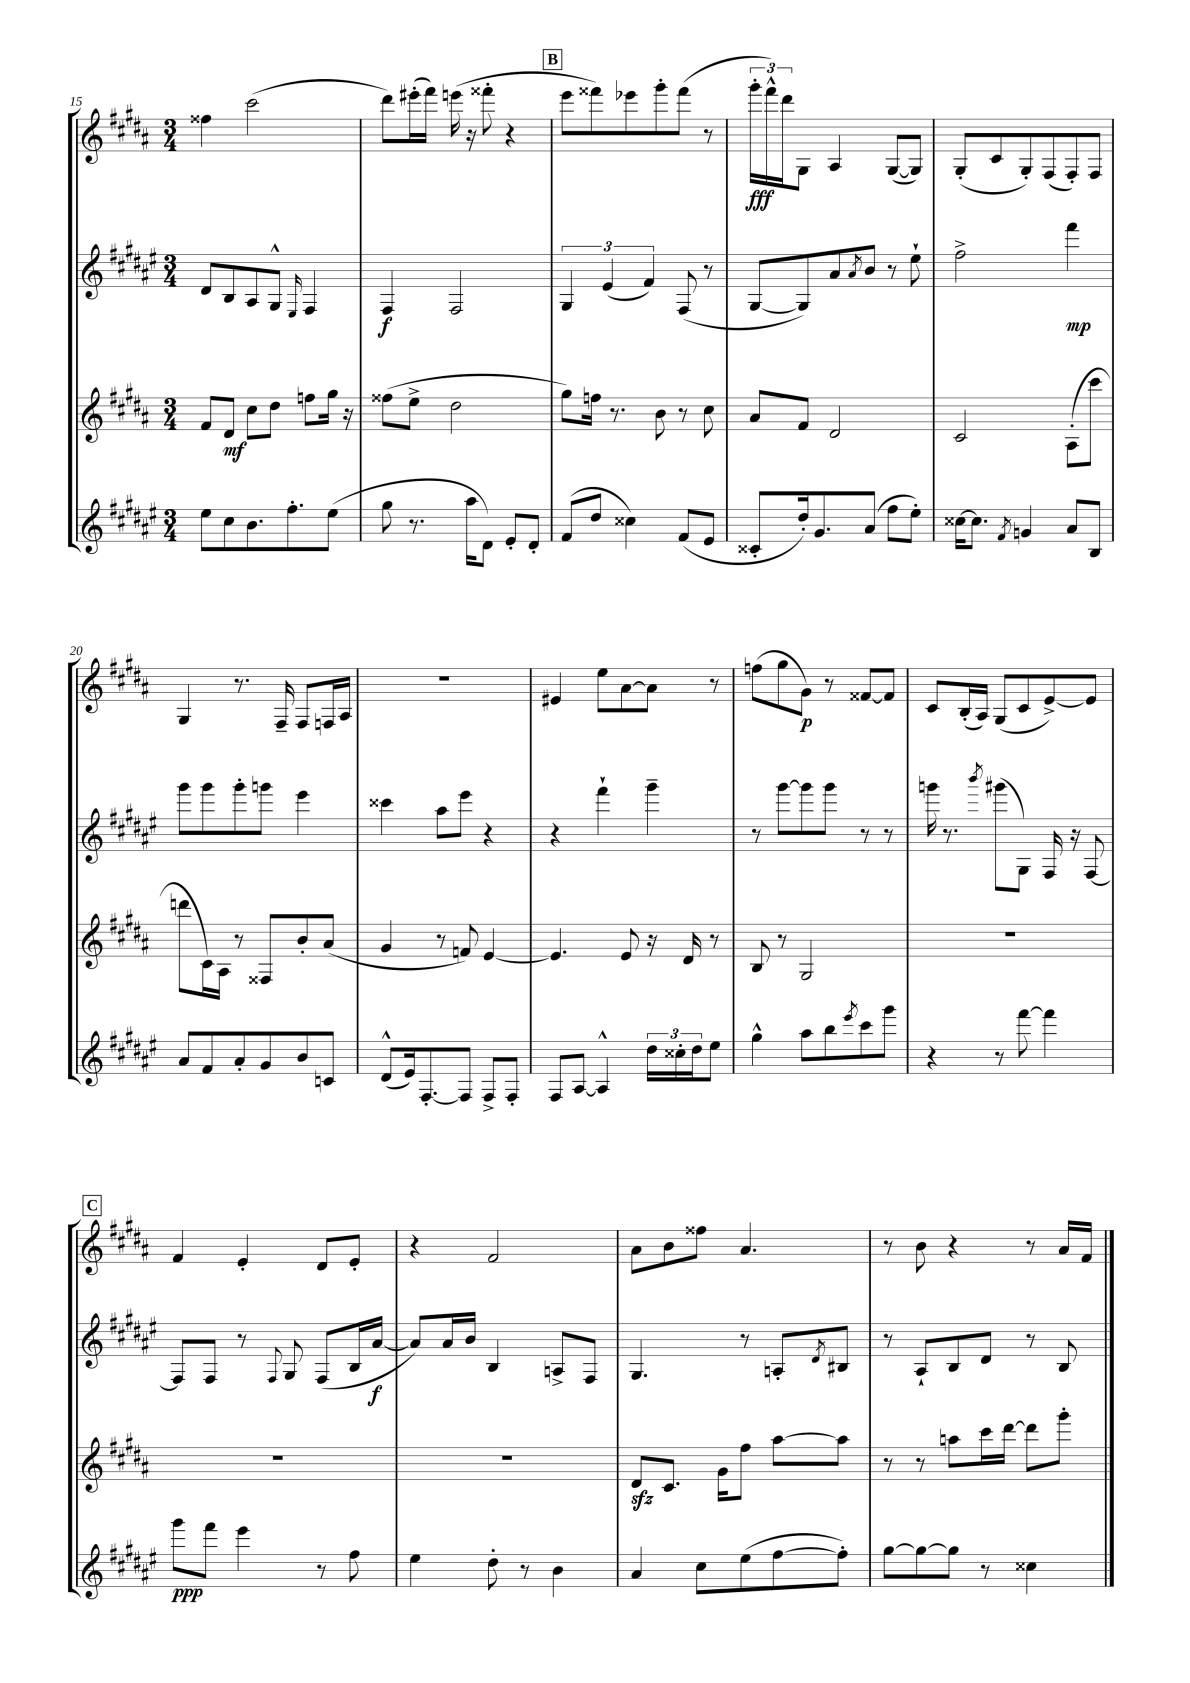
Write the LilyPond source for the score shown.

<<
\new StaffGroup <<
\new Staff = "s0" {
    \clef treble \key b \major \numericTimeSignature \time 3/4
    fisis''4 cis'''2( |
    dis'''8) eis'''16-.( fis'''16) e'''16( r16 fisis'''8-. r4 |
    \mark \markup { \box "B" } e'''8 fisis'''8) ees'''8 gis'''8-. fisis'''8( r8 |
    \tuplet 3/2 { gis'''16-.\fff fis'''16-^) dis'''16 } gis8 ais4 gis8~( gis8) |
    gis8-.( cis'8 gis8-.) fis8( fis8-.) fis8 |
    gis4 r8. fis16-- fis8 f16 ais16 |
    R2. |
    eis'4 e''8 ais'8~ ais'8 r8 |
    f''8( gis''8 gis'8\p) r8 fisis'8~ fisis'8 |
    cis'8 b16-.( ais16) gis8( cis'8 e'8~->) e'8 |
    \mark \markup { \box "C" } fis'4 e'4-. dis'8 e'8-. |
    r4 fis'2 |
    ais'8 b'8 fisis''8 ais'4. |
    r8 b'8 r4 r8 ais'16 fis'16 \bar "|." |
}
\new Staff = "s1" {
    \clef treble \key fis \major \numericTimeSignature \time 3/4
    dis'8 b8 ais8 gis8-^ \grace { eis16 } fis4 |
    fis4\f fis2 |
    \mark \markup { \box "B" } \tuplet 3/2 { gis4 eis'4( fis'4) } fis8( r8 |
    gis8~ gis8) ais'8 \acciaccatura { ais'8 } b'8 r8 eis''8-! |
    fis''2-> fis'''4\mp |
    gis'''8 gis'''8 gis'''8-. g'''8 eis'''4 |
    cisis'''4 ais''8 eis'''8 r4 |
    r4 fis'''4-! gis'''4-- |
    r8 gis'''8~ gis'''8 gis'''8 r8 r8 |
    g'''16 r8. \acciaccatura { b'''8 } gis'''8( gis8) fis16 r16 fis8~ |
    \mark \markup { \box "C" } fis8 fis8 r8 \appoggiatura { fis8 } gis8 fis8( b16 ais'16~\f |
    ais'8) ais'16 b'16 b4 a8-> fis8 |
    gis4. r8 a8-. \acciaccatura { dis'8 } bis8 |
    r8 ais8-! b8 dis'8 r8 b8 \bar "|." |
}
\new Staff = "s2" {
    \clef treble \key b \major \numericTimeSignature \time 3/4
    fis'8 dis'8\mf cis''8 dis''8 f''8 gis''16 r16 |
    fisis''8( e''8-> dis''2 |
    \mark \markup { \box "B" } gis''8) f''16 r8. b'8 r8 cis''8 |
    ais'8 fis'8 dis'2 |
    cis'2 ais8-.( cis'''8 |
    d'''8 cis'16) ais16 r8 fisis8 b'8-. ais'8( |
    gis'4 r8 f'8) e'4~ |
    e'4. e'8 r16 dis'16 r8 |
    b8 r8 gis2 |
    R2. |
    \mark \markup { \box "C" } R2. |
    R2. |
    dis'8\sfz cis'8. gis'16 fis''8 ais''8~ ais''8 |
    r8 r8 a''8 cis'''16 dis'''16~ dis'''8 gis'''8-. \bar "|." |
}
\new Staff = "s3" {
    \clef treble \key fis \major \numericTimeSignature \time 3/4
    eis''8 cis''8 b'8. fis''8.-. eis''8( |
    gis''8 r8. ais''16 dis'8) eis'8-. dis'8-. |
    \mark \markup { \box "B" } fis'8( dis''8 cisis''4) fis'8( eis'8 |
    cisis'8-. dis''16-.) gis'8. ais'8( fis''8 eis''8-.) |
    cisis''16~ cisis''8. \acciaccatura { fis'8 } g'4 ais'8 b8 |
    ais'8 fis'8 ais'8-. gis'8 b'8 c'8 |
    dis'8-^( eis'16) fis8.~-. fis8 fis8-> fis8-. |
    fis8 ais8~ ais4-^ \tuplet 3/2 { dis''16 cisis''16-. dis''16 } eis''8 |
    gis''4-^ ais''8 b''8 \acciaccatura { eis'''8 } cis'''8 gis'''8 |
    r4 r8 fis'''8~ fis'''4 |
    \mark \markup { \box "C" } gis'''8\ppp fis'''8 eis'''4 r8 fis''8 |
    eis''4 dis''8-. r8 b'4 |
    ais'4 cis''8 eis''8( fis''8~ fis''8-.) |
    gis''8~ gis''8~ gis''8 r8 cisis''4 \bar "|." |
}
>>
>>
\layout { \context { \Score currentBarNumber = #15 } }
